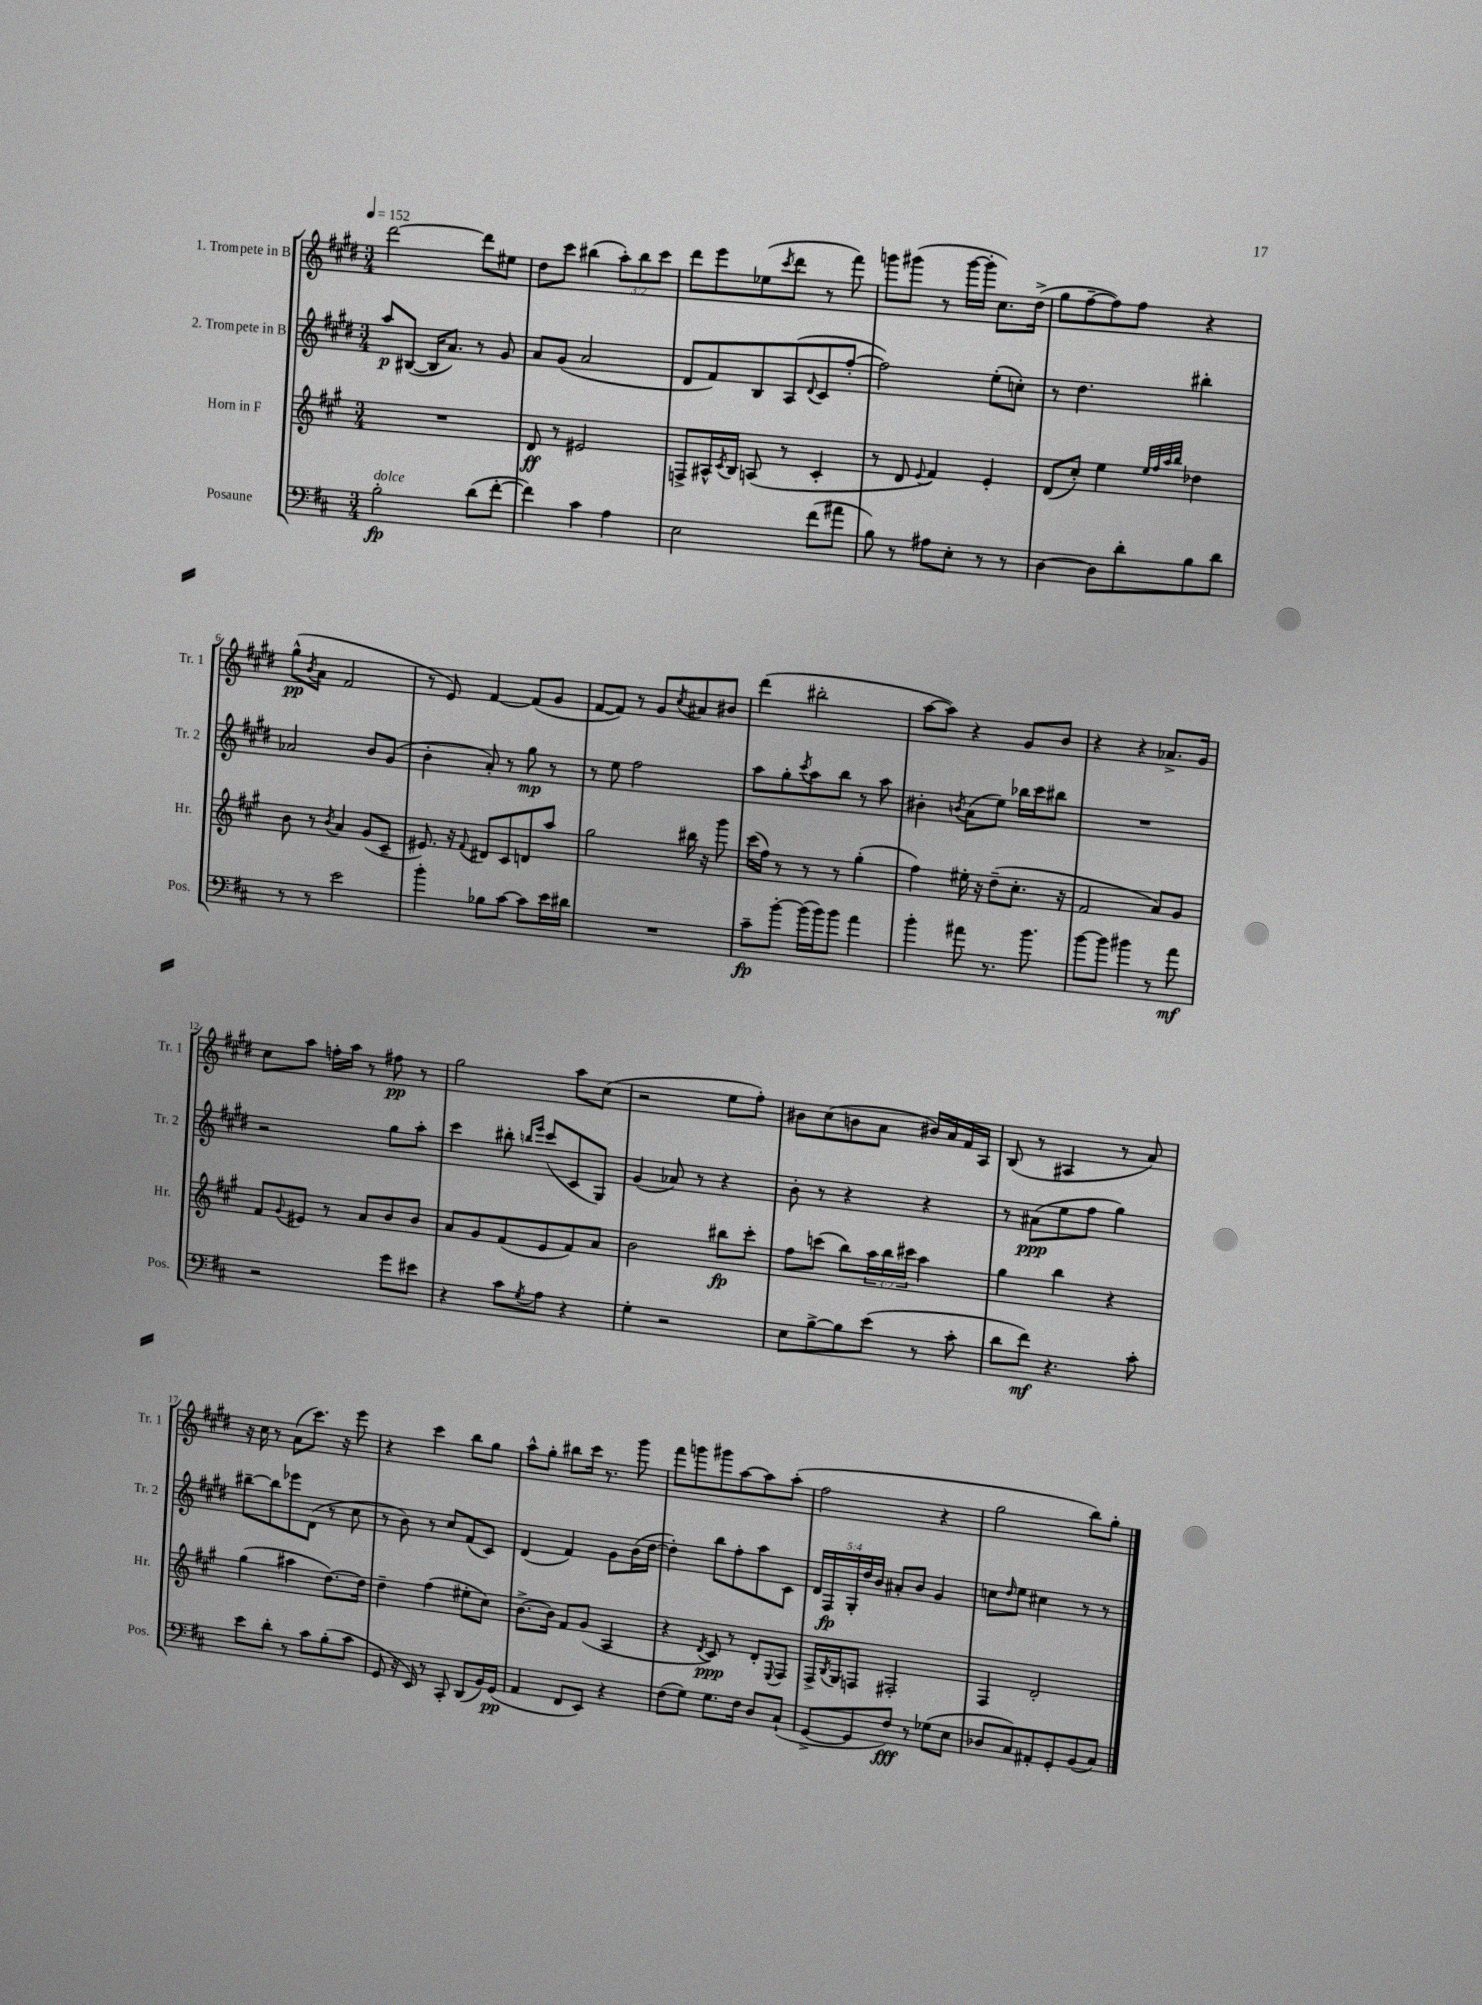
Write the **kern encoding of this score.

**kern	**dynam	**kern	**dynam	**kern	**dynam	**kern	**dynam
*part4	*part4	*part3	*part3	*part2	*part2	*part1	*part1
*staff4	*staff4	*staff3	*staff3	*staff2	*staff2	*staff1	*staff1
*I"Posaune	*	*I"Horn in F	*	*I"2. Trompete in B	*	*I"1. Trompete in B	*
*I'Pos.	*	*I'Hr.	*	*I'Tr. 2	*	*I'Tr. 1	*
*clefF4	*	*clefG2	*	*clefG2	*	*clefG2	*
*k[f#c#]	*	*k[f#c#g#]	*	*k[f#c#g#d#]	*	*k[f#c#g#d#]	*
*M3/4	*	*M3/4	*	*M3/4	*	*M3/4	*
*MM152	*	*MM152	*	*MM152	*	*MM152	*
=1	=1	=1	=1	=1	=1	=1	=1
!LO:TX:a:i:t=dolce	!	!	!	!	!	!	!
2B'\	fp	2.r	.	8aa/L	p	[2ddd#\	.
.	.	.	.	([8B#X/J	.	.	.
.	.	.	.	16B#/KL]	.	.	.
.	.	.	.	8.a/J)	.	.	.
(8d\L	.	.	.	8r	.	8ddd#\L]	.
[8f#'\J	.	.	.	8g#/	.	8ee#X\J	.
=2	=2	=2	=2	=2	=2	=2	=2
4f#\])	.	8d/	ff	8a/L	.	8dd#\L	.
.	.	8r	.	(8g#/J	.	8ccc#\J	.
4c#\	.	2e#X/	.	2a/	.	(4bb#X\	.
4A\	.	.	.	.	.	12aa'\L)	.
.	.	.	.	.	.	12bb#\	.
.	.	.	.	.	.	12ccc#\J	.
=3	=3	=3	=3	=3	=3	=3	=3
2E\	.	8Fn^/L	.	8d#/L	.	8ddd#\L	.
.	.	16A#X^^/L	.	8f#/)	.	8eee\	.
.	.	8qc#/	.	.	.	.	.
.	.	16B/JJ	.	.	.	.	.
.	.	(8An/	.	8B/	.	(8ee-X\	.
.	.	.	.	.	.	8qccc#/	.
.	.	8r	.	(8A/	.	8ddd#\J	.
.	.	.	.	8qqd#/	.	.	.
(8f#\L	.	4c#'/	.	8c#/	.	8r	.
8a#X\J	.	.	.	[8ff#'/J	.	8fff#\)	.
=4	=4	=4	=4	=4	=4	=4	=4
8B\)	.	8r	.	2ff#\])	.	8gggn\L	.
8r	.	8d/	.	.	.	(8ggg#X\J	.
.	.	8qqe/	.	.	.	.	.
8A#X\L	.	4f#/)	.	.	.	8r	.
8E'\J	.	.	.	.	.	[16ggg#\LL	.
.	.	.	.	.	.	16ggg#'\JJ]	.
8r	.	4e'/	.	(8ee'\L	.	8.cc#\L)	.
8r	.	.	.	8ccn'\J)	.	.	.
.	.	.	.	.	.	(16dd#^\Jk	.
=5	=5	=5	=5	=5	=5	=5	=5
[4D\	.	(8d/L	.	8r	.	8gg#\L	.
.	.	8cc#'/J)	.	4.dd#\	.	[8ff#~\	.
8D\L]	.	4ee\	.	.	.	8ff#\])	.
8d'\	.	.	.	.	.	8ff#\J	.
.	.	32qqee/LLL	.	.	.	.	.
.	.	32qqff#/	.	.	.	.	.
.	.	32qqaa/	.	.	.	.	.
.	.	32qqbb/JJJ	.	.	.	.	.
8B\	.	4dd-X\	.	4bb#X'\	.	4r	.
8d\J	.	.	.	.	.	.	.
!!LO:LB:g=z
=6	=6	=6	=6	=6	=6	=6	=6
8r	.	8b\	.	2a-X/	.	(8gg#^^\L	pp
.	.	.	.	.	.	8qb/	.
8r	.	8r	.	.	.	8a\J	.
.	.	8qb/	.	.	.	.	.
2e\	.	4a/	.	.	.	2f#/	.
.	.	(8g#/L	.	8b/L	.	.	.
.	.	8c#~/J	.	(8g#/J	.	.	.
=7	=7	=7	=7	=7	=7	=7	=7
4b'\	.	8.e#X/)	.	4b'\	.	8r	.
.	.	.	.	.	.	8e/)	.
.	.	16r	.	.	.	.	.
.	.	8qqf#/	.	.	.	.	.
8B-X\L	.	8d#X/L	.	8a'/)	.	[4f#/	.
[8c#\J	.	8c#/	.	8r	.	.	.
8c#\L]	.	8dn/	.	8gg#\	mp	(8f#/L]	.
16e\L	.	8aa/J	.	8r	.	8g#/J	.
16d#X\JJ	.	.	.	.	.	.	.
=8	=8	=8	=8	=8	=8	=8	=8
2.r	.	2gg#\	.	8r	.	[8f#/L	.
.	.	.	.	8ee\	.	8f#/J])	.
.	.	.	.	2ff#\	.	8r	.
.	.	.	.	.	.	8g#/L	.
.	.	.	.	.	.	8qcc#/	.
.	.	16bb#X\	.	.	.	8a#X/	.
.	.	16r	.	.	.	.	.
.	.	8ggg#\	.	.	.	8b#X/J	.
=9	=9	=9	=9	=9	=9	=9	=9
8c#~\L	fp	(16ccc#\LL	.	8aa\L	.	(4ddd#\	.
.	.	16ff#\JJ)	.	.	.	.	.
[8b'\J	.	8r	.	8gg#'\	.	.	.
.	.	.	.	8qccc#/	.	.	.
(16b\LL]	.	8r	.	8aa\	.	2bb#X'\	.
16b\J)	.	.	.	.	.	.	.
8b\J	.	8r	.	8bb\J	.	.	.
4a\	.	(4gg#'\	.	8r	.	.	.
.	.	.	.	8aa\	.	.	.
=10	=10	=10	=10	=10	=10	=10	=10
4b'\	.	4ff#\)	.	4b#X'\	.	[8aa\L	.
.	.	.	.	.	.	8aa\J])	.
.	.	.	.	8qbn/	.	.	.
8a#X\	.	16ee#X'\	.	(8a\L	.	4r	.
.	.	16r	.	.	.	.	.
8.r	.	(8dd~\L	.	8ee\J)	.	.	.
.	.	8.cc#'\J	.	16bb-X\LL	.	8g#/L	.
8.b\	.	.	.	16ccc#\J	.	.	.
.	.	.	.	8bb#X\J	.	8b/J	.
.	.	16r	.	.	.	.	.
=11	=11	=11	=11	=11	=11	=11	=11
[8b\L	.	2f#/	.	2.r	.	4r	.
8b\J]	.	.	.	.	.	.	.
4b#X\	.	.	.	.	.	4r	.
8r	.	8a/L)	.	.	.	8.a-X^/L	.
8a\	mf	8g#/J	.	.	.	.	.
.	.	.	.	.	.	16g#/Jk	.
!!LO:LB:g=z
=12	=12	=12	=12	=12	=12	=12	=12
2r	.	8f#/L	.	2r	.	8cc#\L	.
.	.	8qqg#/	.	.	.	.	.
.	.	8e#X/J	.	.	.	8aa\J	.
.	.	8r	.	.	.	16ffn'\LL	.
.	.	.	.	.	.	16aa\JJ	.
.	.	8a/L	.	.	.	8r	.
8g\L	.	8b/	.	8gg#\L	.	8ff#X\	pp
8e#X\J	.	8b/J	.	8aa'\J	.	8r	.
=13	=13	=13	=13	=13	=13	=13	=13
4r	.	8a/L	.	4ccc#\	.	2gg#\	.
.	.	8g#/	.	.	.	.	.
8c#\L	.	(8f#/	.	8bb#X'\	.	.	.
.	.	.	.	16qqbbn/LL	.	.	.
8qG/	.	.	.	16qqeee/JJ	.	.	.
8A\J	.	8e/	.	(8ccc#/L	.	.	.
4r	.	8f#/)	.	8c#/	.	8aa\L	.
.	.	8a/J	.	8G#/J)	.	(8cc#\J	.
=14	=14	=14	=14	=14	=14	=14	=14
4G'\	.	2b\	.	(4g#/	.	2r	.
2r	.	.	.	8a-X/)	.	.	.
.	.	.	.	8r	.	.	.
.	.	8bb#X\L	fp	4r	.	8ee\L	.
.	.	8ccc#'\J	.	.	.	8ff#'\J)	.
=15	=15	=15	=15	=15	=15	=15	=15
8E\L	.	8ff#\L	.	8b'\	.	8b#X\L	.
[8B^\	.	(8cccn\J	.	8r	.	(8cc#\	.
8B\]	.	8bb\L)	.	4r	.	8bn\	.
(8e\J	.	24aa\L	.	.	.	8a\J	.
.	.	24bb\	.	.	.	.	.
.	.	24ccc#X\JJ	.	.	.	.	.
8r	.	4aa\	.	4r	.	16b#X/LL)	.
.	.	.	.	.	.	16a/	.
8c#'\	.	.	.	.	.	16f#/	.
.	.	.	.	.	.	16A/JJ	.
=16	=16	=16	=16	=16	=16	=16	=16
8d\L	.	4gg#\	.	8r	.	(8B/	.
8f#\J)	mf	.	.	(8a#X\L	ppp	8r	.
4.r	.	4bb\	.	8ee\	.	4A#X/	.
.	.	.	.	8ff#\J	.	.	.
.	.	4r	.	4gg#\)	.	8r	.
8c#'\	.	.	.	.	.	8a/)	.
!!LO:LB:g=z
=17	=17	=17	=17	=17	=17	=17	=17
8e\L	.	(4gg#\	.	[8bb#X~\L	.	16r	.
.	.	.	.	.	.	16cc#\	.
8d'\J	.	.	.	8bb#\]	.	8r	.
8r	.	4aa#X\	.	8eee-X\	.	(8a\L	.
8c#\L	.	.	.	(8d#\J	.	8.ccc#\J)	.
(8B'\	.	[8.dd\L)	.	8r	.	.	.
.	.	.	.	.	.	16r	.
8c#\J	.	.	.	8cc#\	.	8eee\	.
.	.	16dd\Jk]	.	.	.	.	.
=18	=18	=18	=18	=18	=18	=18	=18
8GG/	.	4dd~\	.	8r	.	4r	.
16r	.	.	.	8b\)	.	.	.
16EE/)	.	.	.	.	.	.	.
8r	.	(4ff#\	.	8r	.	4ccc#\	.
8CC#'/	.	.	.	8cc#/L	.	.	.
(8DD/L	.	8ee#X'\L	.	(8f#/	.	8bb\L	.
16BB/L)	.	8cc#\J)	.	8c#/J)	.	8gg#\J	.
(16GG/JJ	pp	.	.	.	.	.	.
=19	=19	=19	=19	=19	=19	=19	=19
4AA/	.	[8.b^\L	.	(4d#/	.	8aa^^\L	.
.	.	.	.	.	.	8gg#'\J	.
.	.	16b\Jk]	.	.	.	.	.
8FF#/L	.	8f#/L	.	4f#/)	.	8bb#X\L	.
8EE/J)	.	(8g#/J	.	.	.	16ccc#\Jk	.
.	.	.	.	.	.	8.r	.
4r	.	4A/	.	8g#\L	.	.	.
.	.	.	.	(16b\L	.	8ggg#\	.
.	.	.	.	[16dd#\JJ	.	.	.
=20	=20	=20	=20	=20	=20	=20	=20
(8F#\L	.	4r	.	4dd#'\])	.	8fff#\L	.
8G\J)	.	.	.	.	.	8gggn\	.
.	.	8qd/	.	.	.	.	.
8.G\L	.	8c#/)	ppp	8bb\L	.	8ggg#X\	.
.	.	8r	.	8ff#'\	.	[8aa\	.
16F#\Jk	.	.	.	.	.	.	.
8D/L	.	8d'/L	.	8aa\	.	8aa\]	.
.	.	8qqE/	.	.	.	.	.
(8C#`/J	.	8F#/J	.	8c#\J	.	(8aa'\J	.
=21	=21	=21	=21	=21	=21	=21	=21
[8GG^/L	.	16F#^/LL	.	20d#/LL	.	2ff#\	.
.	.	.	.	20F#/	fp	.	.
.	.	8qB/	.	.	.	.	.
.	.	16G#/J	.	.	.	.	.
.	.	.	.	20G#'/	.	.	.
8GG/]	.	8Fn/J	.	.	.	.	.
.	.	.	.	20dd#/	.	.	.
.	.	.	.	20b/JJ	.	.	.
8F#/J)	fff	2F#X'/	.	8a#X'/L	.	.	.
8r	.	.	.	8b/J	.	.	.
(8G-X\L	.	.	.	4g#/	.	4r	.
8E\J	.	.	.	.	.	.	.
=22	=22	=22	=22	=22	=22	=22	=22
8D-X/L	.	4F#/	.	8ccn\L	.	2gg#\	.
.	.	.	.	16qqdd#/	.	.	.
8C#/)	.	.	.	8ee\J	.	.	.
8AA#X'/	.	2d'/	.	4cc#X\	.	.	.
8GG'/	.	.	.	.	.	.	.
(8BB/	.	.	.	8r	.	8bb\L)	.
8C#/J)	.	.	.	8r	.	8gg#'\J	.
==	==	==	==	==	==	==	==
*-	*-	*-	*-	*-	*-	*-	*-
